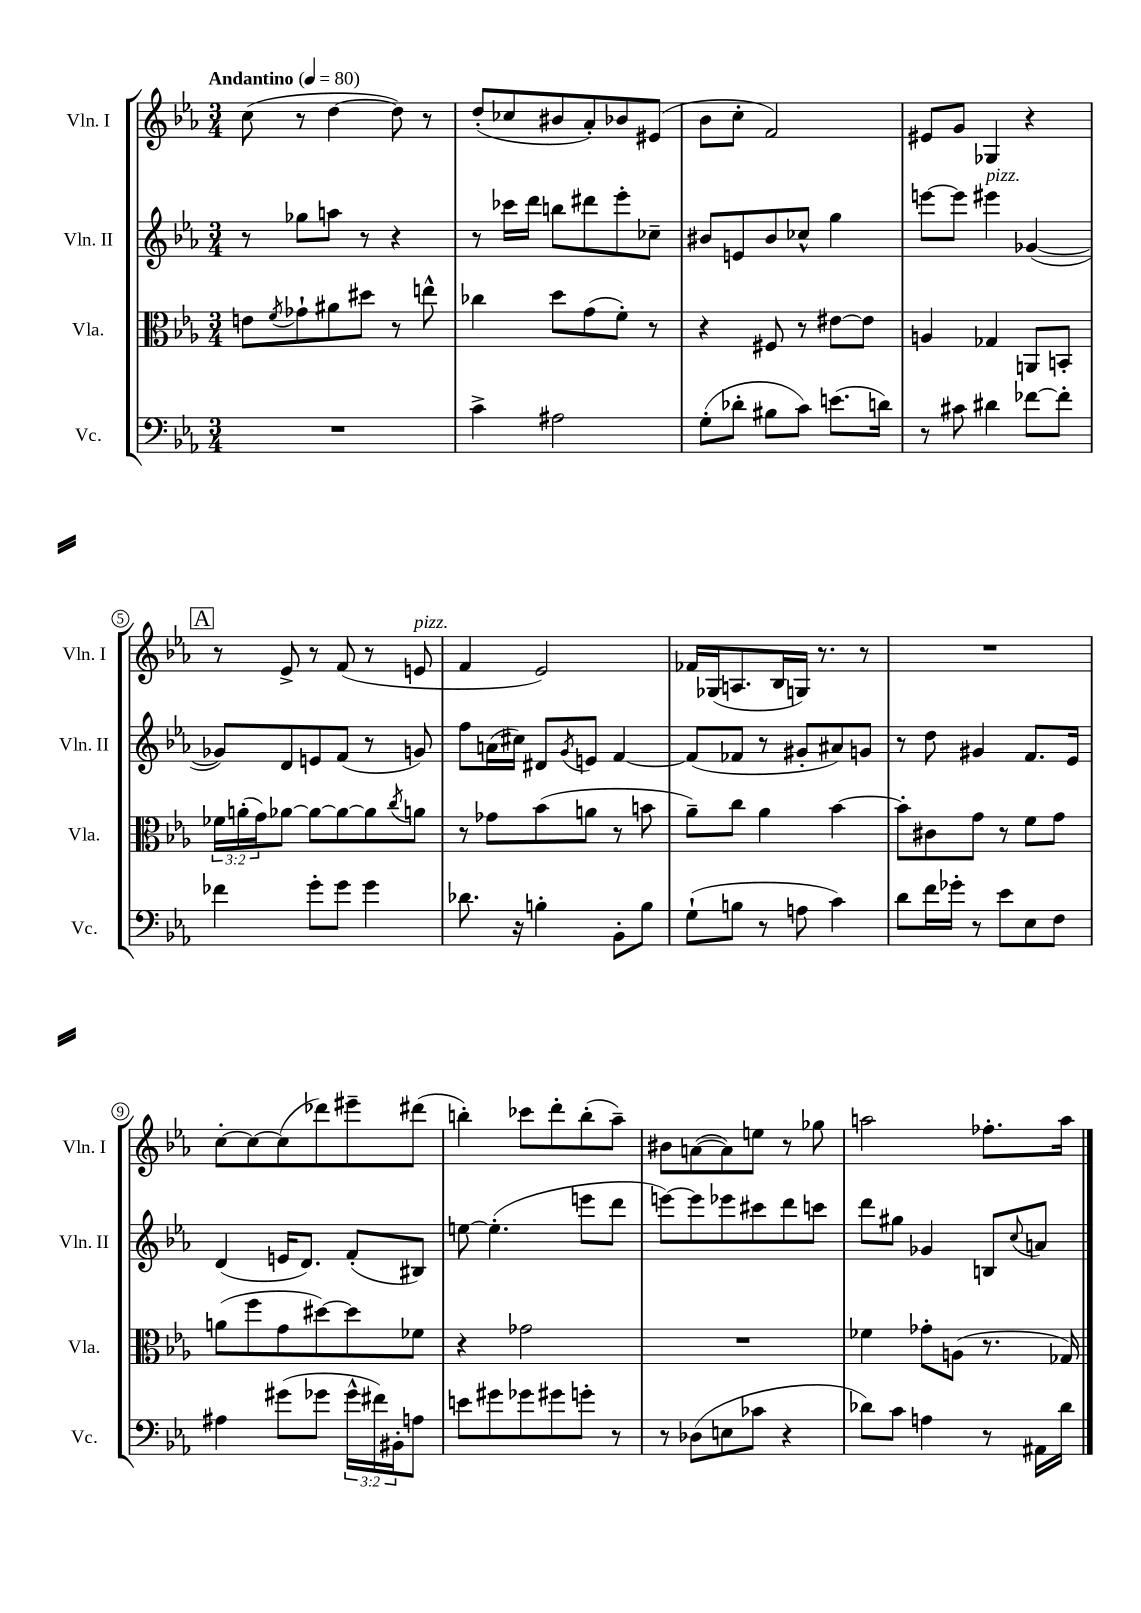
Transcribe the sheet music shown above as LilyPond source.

<<
\new StaffGroup <<
\new Staff = "s0" \with { instrumentName = "Vln. I" shortInstrumentName = "Vln. I" } {
    \clef treble \key ees \major \numericTimeSignature \time 3/4 \tempo "Andantino" 4 = 80
    c''8( r8 d''4~ d''8) r8 |
    d''8-.( ces''8 bis'8 aes'8-.) bes'8 eis'8( |
    bes'8 c''8-. f'2) |
    eis'8 g'8 ges4 r4 |
    \mark \markup { \box "A" } r8 ees'8-> r8 f'8( r8 e'8^\markup { \italic "pizz." } |
    f'4 ees'2) |
    fes'16 ges16( a8. bes16 g16) r8. r8 |
    R2. |
    c''8~-. c''8~ c''8( des'''8) eis'''8-- dis'''8( |
    b''4-.) ces'''8 d'''8-. b''8-.( aes''8--) |
    bis'8 a'8~( a'8) e''8 r8 ges''8 |
    a''2 fes''8.-. a''16 \bar "|." |
}
\new Staff = "s1" \with { instrumentName = "Vln. II" shortInstrumentName = "Vln. II" } {
    \clef treble \key ees \major \numericTimeSignature \time 3/4
    r8 ges''8 a''8 r8 r4 |
    r8 ces'''16 d'''16 b''8 dis'''8 ees'''8-. ces''8-- |
    bis'8 e'8 bis'8 ces''8-^ g''4 |
    e'''8~ e'''8 eis'''4^\markup { \italic "pizz." } ges'4~( |
    \mark \markup { \box "A" } ges'8) d'8 e'8 f'8( r8 g'8) |
    f''8 a'16( cis''16) dis'8 \acciaccatura { g'8 } e'8 f'4~ |
    f'8( fes'8 r8 gis'8-. ais'8) g'8 |
    r8 d''8 gis'4 f'8. ees'16 |
    d'4( e'16 d'8.) f'8-.( bis8) |
    e''8~ e''4.-.( e'''8 d'''8 |
    e'''8~) e'''8 ees'''8 cis'''8 d'''8 c'''8 |
    d'''8 gis''8 ges'4 b8 \appoggiatura { c''8 } a'8 \bar "|." |
}
\new Staff = "s2" \with { instrumentName = "Vla." shortInstrumentName = "Vla." } {
    \clef alto \key ees \major \numericTimeSignature \time 3/4 \override Staff.TupletNumber.text = #tuplet-number::calc-fraction-text
    e'8 \acciaccatura { f'8 } ges'8-! ais'8 dis''8 r8 e''8-^ |
    ces''4 d''8 g'8( f'8-.) r8 |
    r4 fis8 r8 eis'8~ eis'8 |
    a4 ges4 a,8 b,8-. |
    \mark \markup { \box "A" } \tuplet 3/2 { fes'16 a'16-.( g'16) } aes'8~ aes'8~ aes'8~ aes'8 \acciaccatura { c''8 } a'8 |
    r8 ges'8 bes'8( a'8 r8 b'8 |
    aes'8--) c''8 aes'4 bes'4~ |
    bes'8-. cis'8 g'8 r8 f'8 g'8 |
    a'8( f''8 g'8 dis''8~) dis''8 fes'8 |
    r4 ges'2 |
    R2. |
    fes'4 ges'8-. a8( r8. ges16) \bar "|." |
}
\new Staff = "s3" \with { instrumentName = "Vc." shortInstrumentName = "Vc." } {
    \clef bass \key ees \major \numericTimeSignature \time 3/4 \override Staff.TupletNumber.text = #tuplet-number::calc-fraction-text
    R2. |
    c'4-> ais2 |
    g8-.( des'8-. bis8 c'8) e'8.( d'16) |
    r8 cis'8 dis'4 fes'8~ fes'8-. |
    \mark \markup { \box "A" } fes'4 g'8-. g'8 g'4 |
    des'8. r16 b4-. bes,8-. b8 |
    g8-!( b8 r8 a8 c'4) |
    d'8 f'16 ges'16-. r8 ees'8 ees8 f8 |
    ais4 gis'8( ges'8 \tuplet 3/2 { ges'16-^ fis'16) bis,16-. } a8 |
    e'8 gis'8 ges'8 gis'8 g'8-. r8 |
    r8 des8( e8 ces'8 r4 |
    des'8) c'8 a4 r8 ais,16 des'16 \bar "|." |
}
>>
>>
\layout { \context { \Score \override BarNumber.stencil = #(make-stencil-circler 0.1 0.3 ly:text-interface::print) } }
